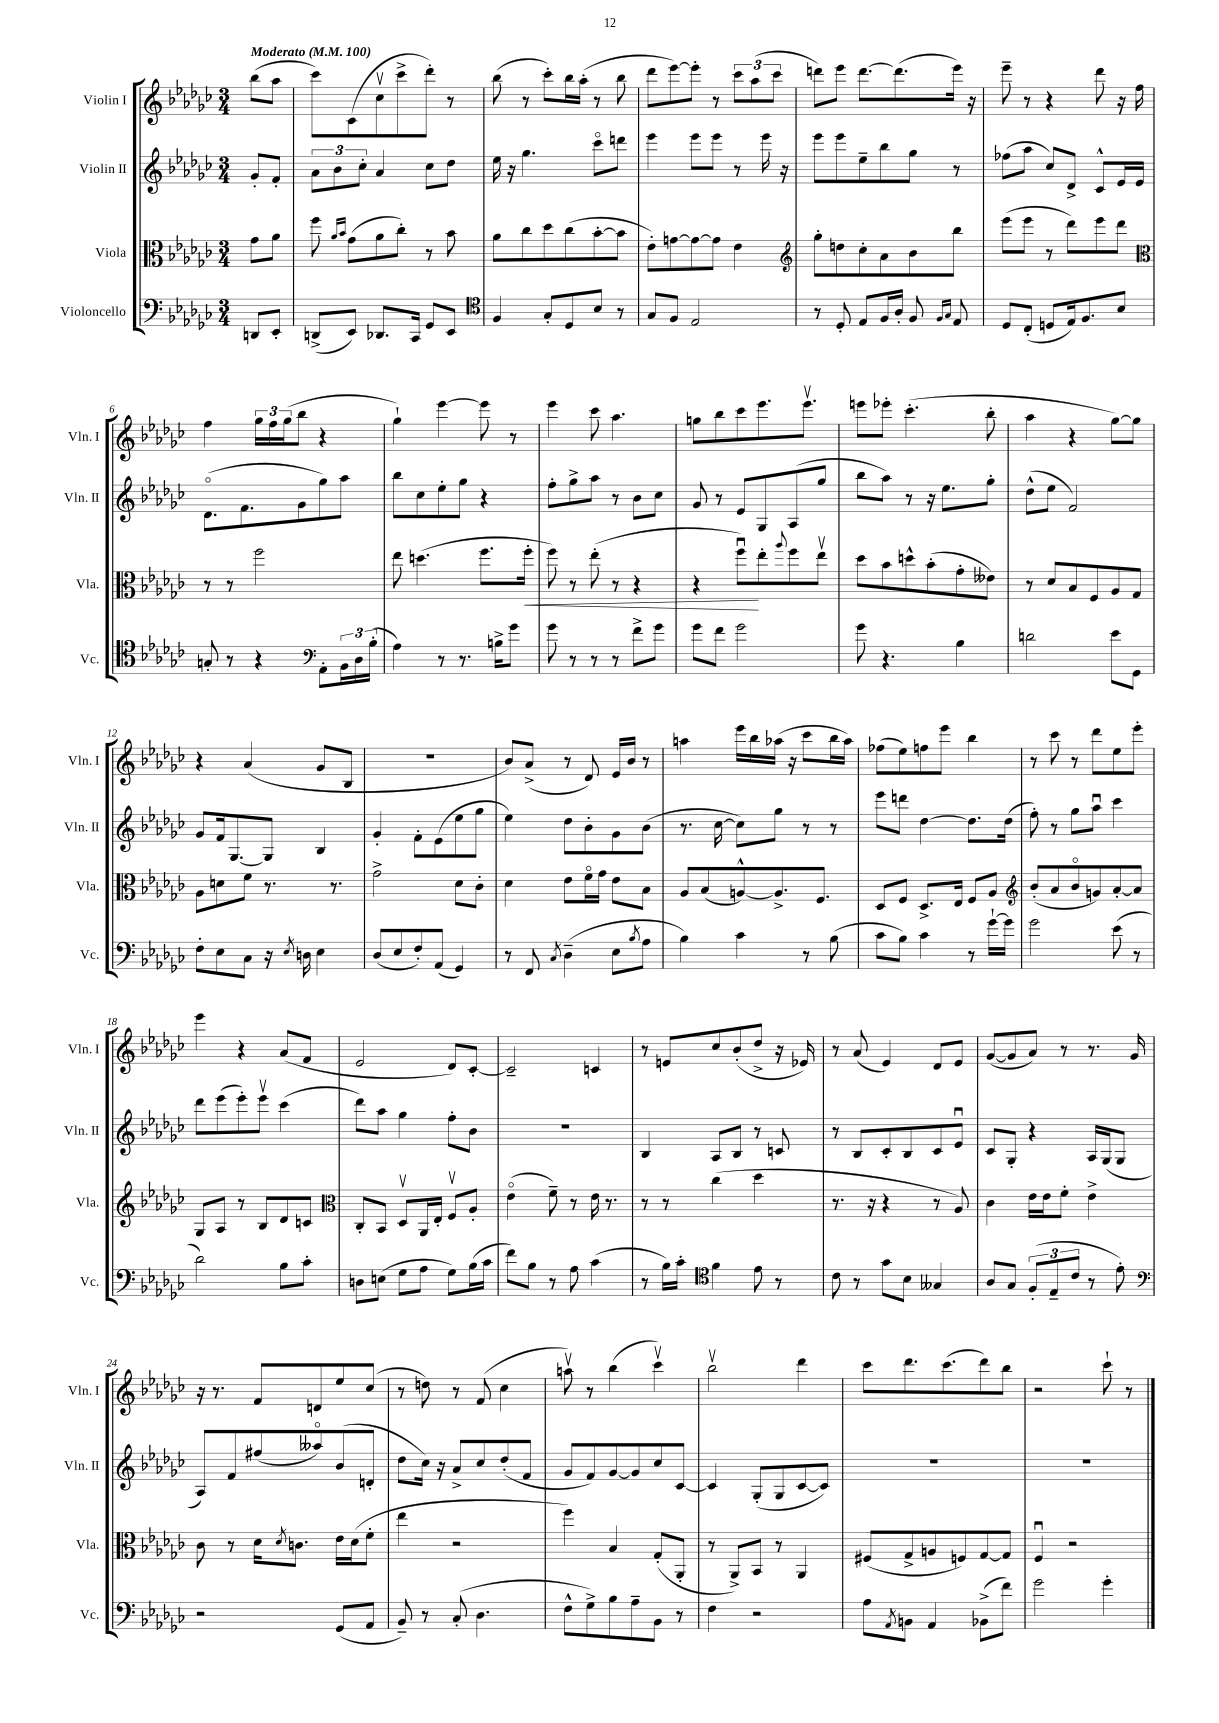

**kern	**kern	**dynam	**kern	**kern
*part4	*part3	*part3	*part2	*part1
*staff4	*staff3	*staff3	*staff2	*staff1
*I"Violoncello	*I"Viola	*	*I"Violin II	*I"Violin I
*I'Vc.	*I'Vla.	*	*I'Vln. II	*I'Vln. I
*clefF4	*clefC3	*	*clefG2	*clefG2
*k[b-e-a-d-g-c-]	*k[b-e-a-d-g-c-]	*	*k[b-e-a-d-g-c-]	*k[b-e-a-d-g-c-]
*M3/4	*M3/4	*	*M3/4	*M3/4
*MM100	*MM100	*	*MM100	*MM100
=	=	=	=	=
!	!	!	!	!LO:TX:a:B:t=Moderato
8DDn/L	8g-\L	.	8g-'/L	(8bb-\L
8EE-'/J	8a-\J	.	8f'/J	8aa-\J
=1	=1	=1	=1	=1
(8DDn^/L	8ff\	.	12a-\L	8ccc-\L)
.	.	.	12b-\	.
.	16qqa-/LL	.	.	.
.	16qqb-/JJ	.	.	.
8EE-/J)	(8g-\L	.	.	(8c-\
.	.	.	12cc-'\J	.
8.DD-X/L	8a-\	.	4a-/	8cc-v\
.	8cc-'\J)	.	.	8ccc-^\
16CC-/Jk	.	.	.	.
8GG-/L	8r	.	8cc-\L	8ddd-'\J)
8EE-/J	8b-\	.	8dd-\J	8r
=2	=2	=2	=2	=2
*clefC4	*	*	*	*
4F/	8a-\L	.	16ee-\	(8bb-\
.	.	.	16r	.
.	8cc-\	.	4.gg-\	8r
8G-'/L	8dd-\	.	.	8ccc-'\L)
8D-/	(8cc-\	.	.	16bb-\L
.	.	.	.	(16aa-'\JJ
8B-/J	[8b-'\	.	8ccc-\L	8r
8r	8b-\J]	.	8dddn\J	8bb-\
=3	=3	=3	=3	=3
8G-/L	8e-'\L)	.	4eee-\	8ddd-\L
8F/J	[8gn\	.	.	[8eee-\)
2E-/	8g\_	.	8eee-\L	8eee-'\J]
.	8g\J]	.	8eee-\J	8r
.	4e-\	.	8r	12ccc-\L
.	.	.	.	(12aa-\
.	.	.	16eee-\	.
.	.	.	.	12ccc-\J
.	.	.	16r	.
=4	=4	=4	=4	=4
*	*clefG2	*	*	*
8r	8gg-'\L	.	8eee-\L	8dddn\L)
8D-'/	8ddn\	.	8eee-\	8eee-\J
8E-/L	8cc-'\	.	8ee-~\	[8.ddd\L
16F/L	8a-\	.	8bb-\	.
16A-'/JJ	.	.	.	(8.ddd\]
8F/	8b-\	.	8gg-\J	.
16qqF/LL	.	.	.	.
16qqG-/JJ	.	.	.	.
8E-/	8bb-\J	.	8r	16eee-\Jk)
.	.	.	.	16r
=5	=5	=5	=5	=5
8D-/L	(8eee-\L	.	(8ff-X\L	8eee-~\
(8C-'/J	8eee-\J	.	8aa-\J	8r
8Dn/L	8r	.	8cc-/L)	4r
16E-/k)	8ddd-\L)	.	8d-^/J	.
8.F/	.	.	.	.
.	8eee-\	.	8c-^^/L	8ddd-\
8B-/J	8ddd-\J	.	16e-/L	16r
.	.	.	16e-/JJ	16ff\
!!LO:LB:g=z
=6	=6	=6	=6	=6
*	*clefC3	*	*	*
8Gn'/	8r	.	(8.d-\L	4ff\
8r	8r	.	.	.
.	.	.	8.f\	.
4r	2ff\	.	.	24gg-\LL
.	.	.	.	24ff\
.	.	.	.	(24gg-\J
.	.	.	8g-\	8bb-\J
*clefF4	*	*	*	*
8AA-'\L	.	.	8gg-\)	4r
24BB-\L	.	.	8aa-\J	.
24D-\	.	.	.	.
(24B-'\JJ	.	.	.	.
=7	=7	=7	=7	=7
4A-\)	8ee-\	.	8bb-\L	4gg-`\)
.	(4.ddn\	.	8cc-\	.
8r	.	.	8ee-'\	[4eee-\
8.r	.	.	8gg-\J	.
.	8.ff\L	.	4r	8eee-\]
16Bn^\KL	.	.	.	.
8g-\J	.	.	.	8r
!	!	!LO:HP:b	!	!
.	16ff'\Jk	<	.	.
=8	=8	=8	=8	=8
8g-\	8ff\)	.	8ff'\L	4eee-\
8r	8r	.	8gg-^\	.
8r	(8ee-'\	.	8aa-\J	8ccc-\
8r	8r	.	8r	4.aa-\
8f^\L	4r	.	8b-\L	.
8g-\J	.	.	8cc-\J	.
=9	=9	=9	=9	=9
8g-\L	4r	.	8g-/	8ggn\L
8f\J	.	.	8r	8bb-\
2g-\	8ffu\L)	.	8e-/L	8ccc-\
.	8ee-'\	[	8G-/	8.eee-\
.	8qqaa-/	.	.	.
.	8ff\	.	(8A-/	.
.	.	.	.	8.eee-v\J
.	8ee-v\J	.	8gg-/J	.
=10	=10	=10	=10	=10
8g-\	8dd-\L	.	8bb-\L	8eeen\L
4.r	8b-\	.	8aa-\J)	8eee-X'\J
.	8ddn^^\	.	8r	(4.ccc-'\
.	(8b-'\	.	16r	.
.	.	.	8.ee-\L	.
4B-\	8g-'\	.	.	.
.	8e--X\J)	.	8gg-'\J	8bb-'\
=11	=11	=11	=11	=11
2dn\	8r	.	(8dd-^^\L	4aa-\
.	8d-/L	.	8ee-\J	.
.	8B-/	.	2f/)	4r
.	8F/	.	.	.
8e-\L	8A-/	.	.	[8gg-\L)
8GG-\J	8G-/J	.	.	8gg-\J]
!!LO:LB:g=z
=12	=12	=12	=12	=12
8F'\L	8A-\L	.	8g-/L	4r
8E-\	8dn\	.	16f/k	.
.	.	.	[8.G-/	.
8C-\J	8f\J	.	.	(4a-/
16r	8.r	.	8G-/J]	.
8qE-/	.	.	.	.
16Dn\	.	.	.	.
4E-\	.	.	4B-/	8g-/L
.	8.r	.	.	.
.	.	.	.	8B-/J
=13	=13	=13	=13	=13
(8D-/L	2g-^\	.	4g-'/	2.r
8E-/	.	.	.	.
8F'/)	.	.	8f'\L	.
(8AA-/J	.	.	(8e-\	.
4GG-/)	8d-\L	.	8ee-\	.
.	8c-'\J	.	8gg-\J	.
=14	=14	=14	=14	=14
8r	4d-\	.	4ee-\)	8b-/L)
8FF/	.	.	.	(8a-^/J
8qC-/	.	.	.	.
(4D-~\	8e-\L	.	8dd-\L	8r
.	16f\L	.	8b-'\	8d-/)
.	16g-\JJ	.	.	.
8E-\L	8e-\L	.	8g-\	16e-/LL
.	.	.	.	16b-/JJ
8qB-/	.	.	.	.
8A-\J	8B-\J	.	(8b-\J	8r
=15	=15	=15	=15	=15
4B-\)	8A-/L	.	8.r	4aan\
.	(8B-/	.	.	.
.	.	.	[16cc-\	.
4c-\	[8An^^/)	.	8cc-\L])	16eee-\LL
.	.	.	.	16bb-\
.	8.A^/]	.	8gg-\J	(16aa-X\JJ
.	.	.	.	16r
8r	.	.	8r	8ccc-\L
.	8.F/J	.	.	.
(8B-\	.	.	8r	16bb-\L
.	.	.	.	16aa-\JJ)
=16	=16	=16	=16	=16
8c-\L	8D-/L	.	8eee-\L	(8ff-X\L
8B-\J)	8F/J	.	8dddn\J	8ee-\)
4c-\	8.D-^/L	.	[4dd-\	8ffn\
.	.	.	.	8eee-\J
.	16E-/Jk	.	.	.
8r	8F/L	.	8.dd-\L]	4bb-\
[16g-`\LL	8A-/J	.	.	.
16g-\JJ]	.	.	(16dd-\Jk	.
=17	=17	=17	=17	=17
*	*clefG2	*	*	*
2g-\	(8b-'/L	.	8ff'\)	8r
.	8a-/	.	8r	8ccc-\
.	8b-/	.	8gg-\L	8r
.	8gn/)	.	8aa-u\J	8ddd-\L
(8e-\	[8a-'/	.	4ccc-\	8ee-\
8r	8a-/J]	.	.	8eee-'\J
!!LO:LB:g=z
=18	=18	=18	=18	=18
2d-\)	8G-/L	.	8ddd-\L	4eee-\
.	8A-/J	.	(8eee-\	.
.	8r	.	8eee-'\)	4r
.	8B-/L	.	8eee-v\J	.
8B-\L	8d-/	.	(4ccc-\	(8a-/L
8c-'\J	8cn/J	.	.	8f/J
=19	=19	=19	=19	=19
*	*clefC3	*	*	*
8Dn\L	8C-'/L	.	8ddd-\L)	2e-/
(8En\J	8BB-/J	.	8aa-\J	.
8G-\L	8D-v/L	.	4gg-\	.
8A-\J	16AA-/L	.	.	.
.	16E-'/JJ	.	.	.
8G-\L)	8Fv/L	.	8ff'\L	8d-/L)
(16B-\L	8A-'/J	.	8b-\J	[8c-'/J
16c-\JJ	.	.	.	.
=20	=20	=20	=20	=20
8f\L)	(4e-\	.	2.r	2c-~/]
8B-\J	.	.	.	.
8r	8f~\)	.	.	.
8A-\	8r	.	.	.
(4c-\	16e-\	.	.	4cn/
.	8.r	.	.	.
=21	=21	=21	=21	=21
8r	8r	.	4B-/	8r
16B-\LL)	8r	.	.	8en/L
16c-'\JJ	.	.	.	.
*clefC4	*	*	*	*
4f\	(4cc-\	.	8A-/L	8cc-/
.	.	.	8B-/J	(8b-'/
8e-\	4dd-\	.	8r	8dd-^/J
8r	.	.	8cn/	16r
.	.	.	.	16e-X/)
=22	=22	=22	=22	=22
8c-\	8.r	.	8r	8r
8r	.	.	8B-/L	(8a-/
.	16r	.	.	.
8g-\L	4r	.	8c-'/	4e-/)
8B-\J	.	.	8B-/	.
4G--X/	8r	.	8c-/	8d-/L
.	8A-/)	.	8e-u/J	8e-/J
=23	=23	=23	=23	=23
8A-/L	4c-\	.	8c-/L	([8g-/L
8G-/J	.	.	8G-'/J	8g-/]
(12F'/L	16e-\LL	.	4r	8a-/J)
.	16e-\J	.	.	.
12E-~/	.	.	.	.
.	8f'\J	.	.	8r
12c-/J	.	.	.	.
8r	4e-^\	.	16A-/LL	8.r
.	.	.	(16G-/J	.
8e-'\)	.	.	8G-/J	.
.	.	.	.	16g-/
!!LO:LB:g=z
=24	=24	=24	=24	=24
*clefF4	*	*	*	*
2r	8c-\	.	8A-/L)	16r
.	.	.	.	8.r
.	8r	.	8f/	.
.	16d-\KL	.	(8ff#X/	8f/L
.	8qd-/	.	.	.
.	8.cn\J	.	.	.
.	.	.	8aa--X/)	8dn/
(8GG-/L	16e-\LL	.	(8b-/	8ee-/
.	(16d-\J	.	.	.
8AA-/J	8f'\J	.	8dn'/J	(8cc-/J
=25	=25	=25	=25	=25
8BB-~/)	4ee-\	.	8dd-\L	8r
8r	.	.	16cc-\Jk)	8ddn\)
.	.	.	16r	.
(8C-'/	2r	.	8a-^/L	8r
4.D-\	.	.	8cc-/	(8f/
.	.	.	(8dd-'/	4cc-\
.	.	.	8f/J	.
=26	=26	=26	=26	=26
8F^^\L	4ff\)	.	8g-/L	8aanv\)
8G-^\)	.	.	8f/)	8r
8B-\	4B-/	.	[8g-/	(4bb-\
8A-~\	.	.	8g-/]	.
8BB-\J	(8G-'/L	.	8cc-/	4ccc-v\)
8r	8AA-'/J	.	[8c-/J	.
=27	=27	=27	=27	=27
4F\	8r	.	4c-/]	2bb-v\
.	8AA-^/L)	.	.	.
2r	8BB-/J	.	(8G-'/L	.
.	8r	.	8G-/	.
.	4AA-/	.	[8c-/	4ddd-\
.	.	.	8c-/J])	.
=28	=28	=28	=28	=28
8A-\L	(8F#X/L	.	2.r	8ccc-\L
8qAA-/	.	.	.	.
8BBn\J	8G-^/	.	.	8.ddd-\
4AA-/	8An/	.	.	.
.	.	.	.	(8.ccc-\
.	8Fn/)	.	.	.
(8BB-X^\L	[8G-/	.	.	8ddd-\)
8f\J)	8G-/J]	.	.	8bb-\J
=29	=29	=29	=29	=29
2g-\	4Fu/	.	2.r	2r
.	2r	.	.	.
4g-'\	.	.	.	8ccc-`\
.	.	.	.	8r
==	==	==	==	==
*-	*-	*-	*-	*-
